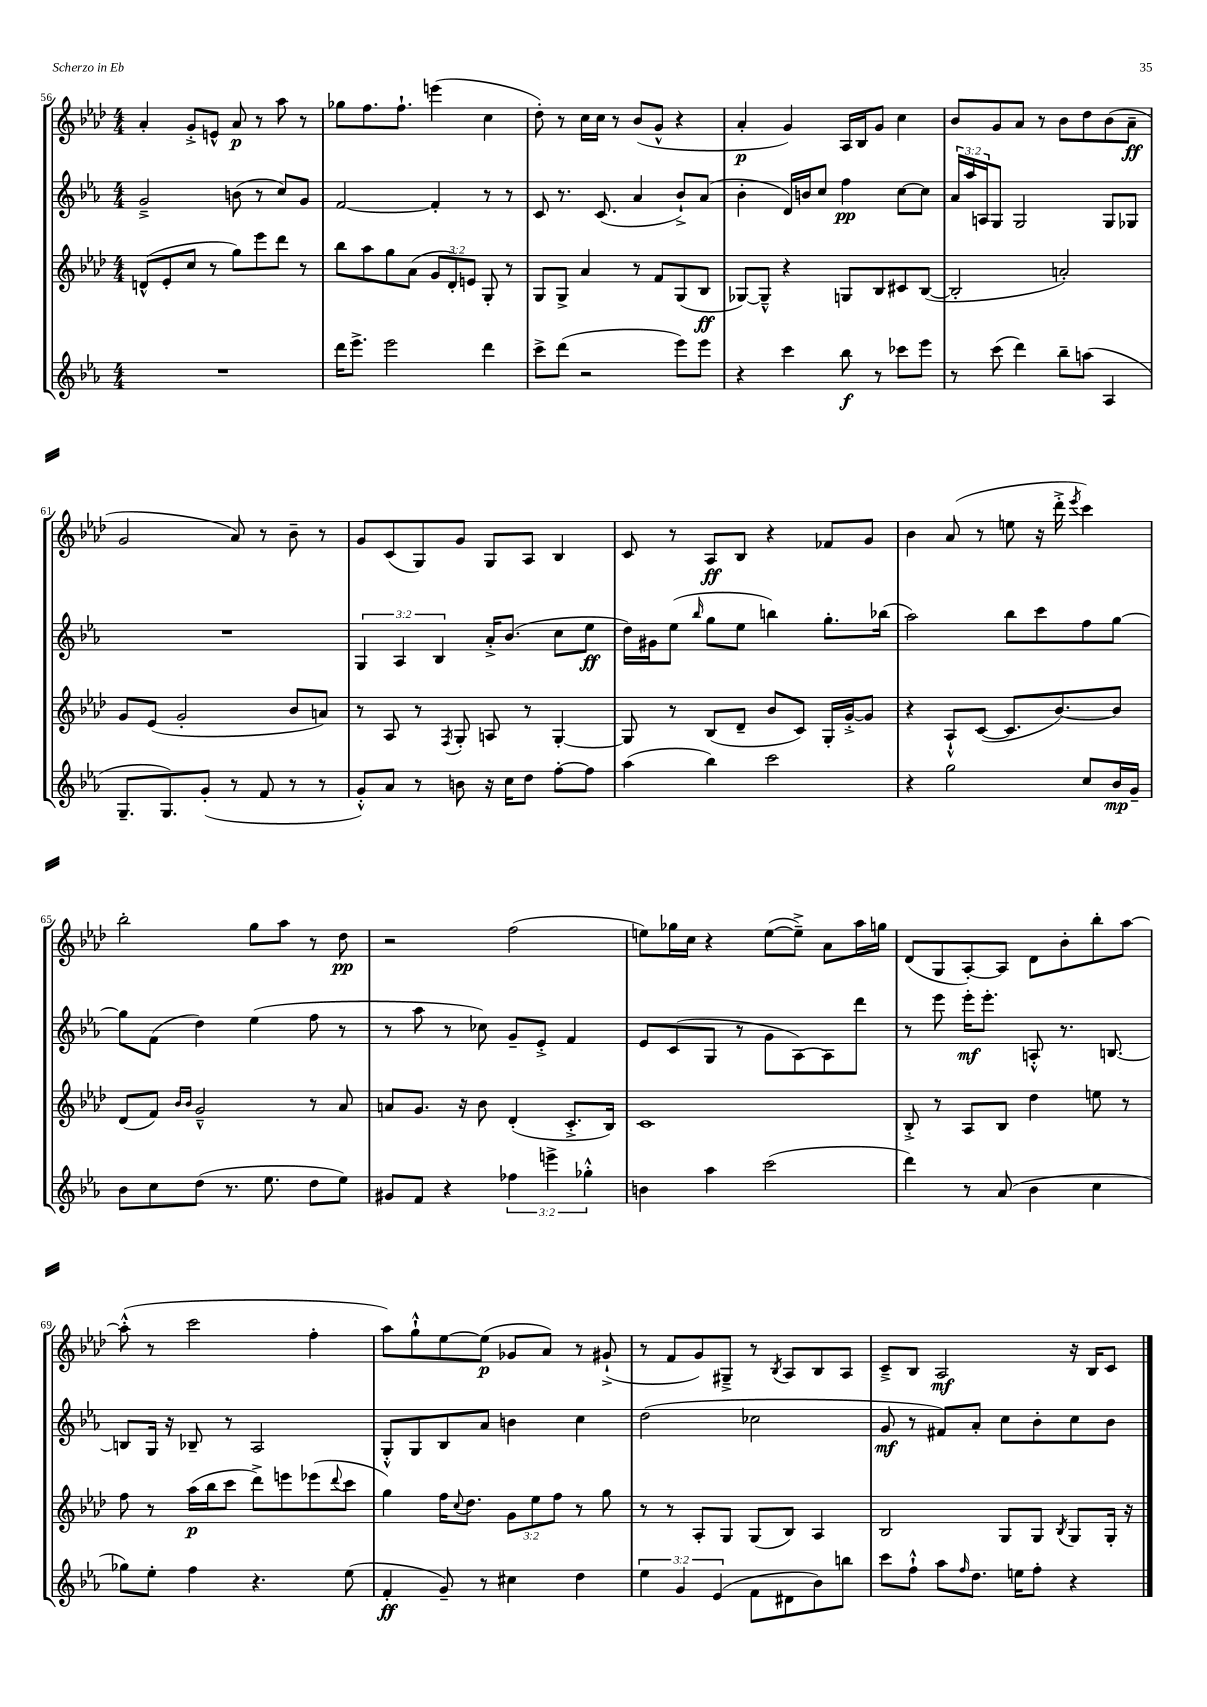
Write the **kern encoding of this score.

**kern	**kern	**kern	**kern
*staff4	*staff3	*staff2	*staff1
*clefG2	*clefG2	*clefG2	*clefG2
*k[b-e-a-]	*k[b-e-a-d-]	*k[b-e-a-]	*k[b-e-a-d-]
*M4/4	*M4/4	*M4/4	*M4/4
1r	(8d^^	2g~^	4a-'
.	8e-'	.	.
.	8cc	.	8g'^
.	8r	.	8e^^
.	8gg)	(8b	8a-
.	8eee-	8r	8r
.	8ddd-	8cc)	8aa-
.	8r	8g	8r
=	=	=	=
16ddd	8bb-	[2f	8gg-
8.eee-^	.	.	.
.	8aa-	.	8.ff
2eee-	8gg	.	.
.	.	.	8.ff`
.	(8a-	.	.
.	12g	4f']	(4eee
.	12d-')	.	.
.	12e	.	.
4ddd	8G'	8r	4cc
.	8r	8r	.
=	=	=	=
8ccc^	8G	8c	8dd-')
(8ddd	8G^	8.r	8r
2r	4a-	.	16cc
.	.	(8.c	16cc
.	.	.	8r
.	8r	4a-	(8b-
.	8f	.	8g^^
8eee-)	(8G	8b-`^)	4r
8eee-	8B-	(8a-	.
=	=	=	=
4r	[8G-)	4b-'	4a-'
.	8G-~^^]	.	.
4ccc	4r	16d)	4g)
.	.	16b	.
.	.	8cc	.
8bb-	8G	4ff	16A-
.	.	.	16B-
8r	8B-	.	8g
8ccc-	8c#	[8cc	4cc
8eee-	([8B-	8cc]	.
=	=	=	=
8r	2B-']	24a-	8b-
.	.	24aa-	.
.	.	24A	.
(8ccc	.	8G	8g
4ddd)	.	2G	8a-
.	.	.	8r
8bb-~	2a')	.	8b-
(8aa	.	.	8dd-
4A-	.	8G	(8b-
.	.	8G-	8a-~
=	=	=	=
8.G~	8g	1r	2g
.	(8e-	.	.
8.G)	.	.	.
.	2g'	.	.
(8g'	.	.	.
8r	.	.	8a-)
8f	.	.	8r
8r	8b-	.	8b-~
8r	8a)	.	8r
=	=	=	=
8g'^^)	8r	6G	8g
8a-	8A-	.	(8c
.	.	6A-	.
8r	8r	.	8G)
.	.	6B-	.
.	8qF	.	.
8b	8G'	.	8g
16r	8A	16a-'^	8G
16cc	.	(8.b-	.
8dd	8r	.	8A-
[8ff'	[4G'	8cc	4B-
8ff]	.	8ee-	.
=	=	=	=
(4aa-	8G]	16dd)	8c
.	.	16g#	.
.	8r	(8ee-	8r
.	.	16qqbb-	.
4bb-)	(8B-	8gg	8A-
.	8d-~	8ee-	8B-
2ccc	8b-	4bb)	4r
.	8c)	.	.
.	16G'	8.gg'	8f-
.	[16g'^	.	.
.	8g]	.	8g
.	.	(16bb-	.
=	=	=	=
4r	4r	2aa-)	4b-
2gg	8A-`^^	.	(8a-
.	([8c	.	8r
.	8.c]	8bb-	8ee
.	.	8ccc	16r
.	[8.b-)	.	16ddd-'^
.	.	.	8qeee-
8cc	.	8ff	4ccc)
16b-	8b-]	[8gg	.
16g~	.	.	.
=	=	=	=
8b-	(8d-	8gg]	2bb-'
8cc	8f)	(8f	.
.	16qqb-	.	.
.	16qqb-	.	.
(8dd	2g~^^	4dd)	.
8.r	.	.	.
.	.	(4ee-	8gg
8.ee-	.	.	.
.	.	.	8aa-
8dd	8r	8ff	8r
8ee-)	8a-	8r	8dd-
=	=	=	=
8g#	8a	8r	2r
8f	8.g	8aa-	.
4r	.	8r	.
.	16r	.	.
.	8b-	8cc-)	.
6ff-	(4d-'	8g~	(2ff
.	.	8e-'^	.
6eee^	.	.	.
.	8.c'^	4f	.
6gg-'^^	.	.	.
.	16B-)	.	.
=	=	=	=
4b	1c	8e-	8ee)
.	.	(8c	16gg-
.	.	.	16cc
4aa-	.	8G	4r
.	.	8r	.
(2ccc	.	8g	([8ee
.	.	[8A-)	8ee~^])
.	.	8A-]	8a-
.	.	8ddd	16aa-
.	.	.	16gg
=	=	=	=
4ddd)	8B-'^	8r	(8d-
.	8r	8eee-	8G
8r	8A-	16eee-'	[8A-')
.	.	8.eee-'	.
(8a-	8B-	.	8A-]
4b-	4dd-	8A'^^	8d-
.	.	8.r	8b-'
4cc	8ee	.	8bb-'
.	.	[8.B	.
.	8r	.	[8aa-
=	=	=	=
8gg-)	8ff	8B]	(8aa-'^^]
8ee-'	8r	16G	8r
.	.	16r	.
4ff	(16aa-	8B-~	2ccc
.	16bb-	.	.
.	8ccc	8r	.
4.r	8ddd-^)	2A-	.
.	8eee	.	.
.	(8eee-	.	4ff'
.	8qqddd-	.	.
(8ee-	8ccc	.	.
=	=	=	=
4f'	4gg)	8G'^^	8aa-)
.	.	8G	8gg`^^
8g~)	16ff	8B-	[8ee-
.	8qqcc	.	.
.	8.dd-	.	.
8r	.	8a-	(8ee-]
4cc#	12g	4b	8g-
.	12ee-	.	.
.	.	.	8a-)
.	12ff	.	.
4dd	8r	4cc	8r
.	8gg	.	(8g#`^
=	=	=	=
6ee-	8r	(2dd	8r
.	8r	.	8f
6g	.	.	.
.	8A-'	.	8g)
(6e-	.	.	.
.	8G	.	8G#~^
8f	(8G	2cc-	8r
.	.	.	8qB-
8d#	8B-)	.	8A-
8b-)	4A-	.	8B-
8bb	.	.	8A-
=	=	=	=
8ccc	2B-	8g	8c~^
8ff`^^	.	8r	8B-
8aa-	.	8f#)	2A-
16qqff	.	.	.
8.dd	.	8a-'	.
.	8G	8cc	.
16ee	.	.	.
8ff'	8G	8b-'	.
.	8qB-	.	.
4r	8G	8cc	16r
.	.	.	16B-
.	16G'	8b-	8c
.	16r	.	.
==	==	==	==
*-	*-	*-	*-
